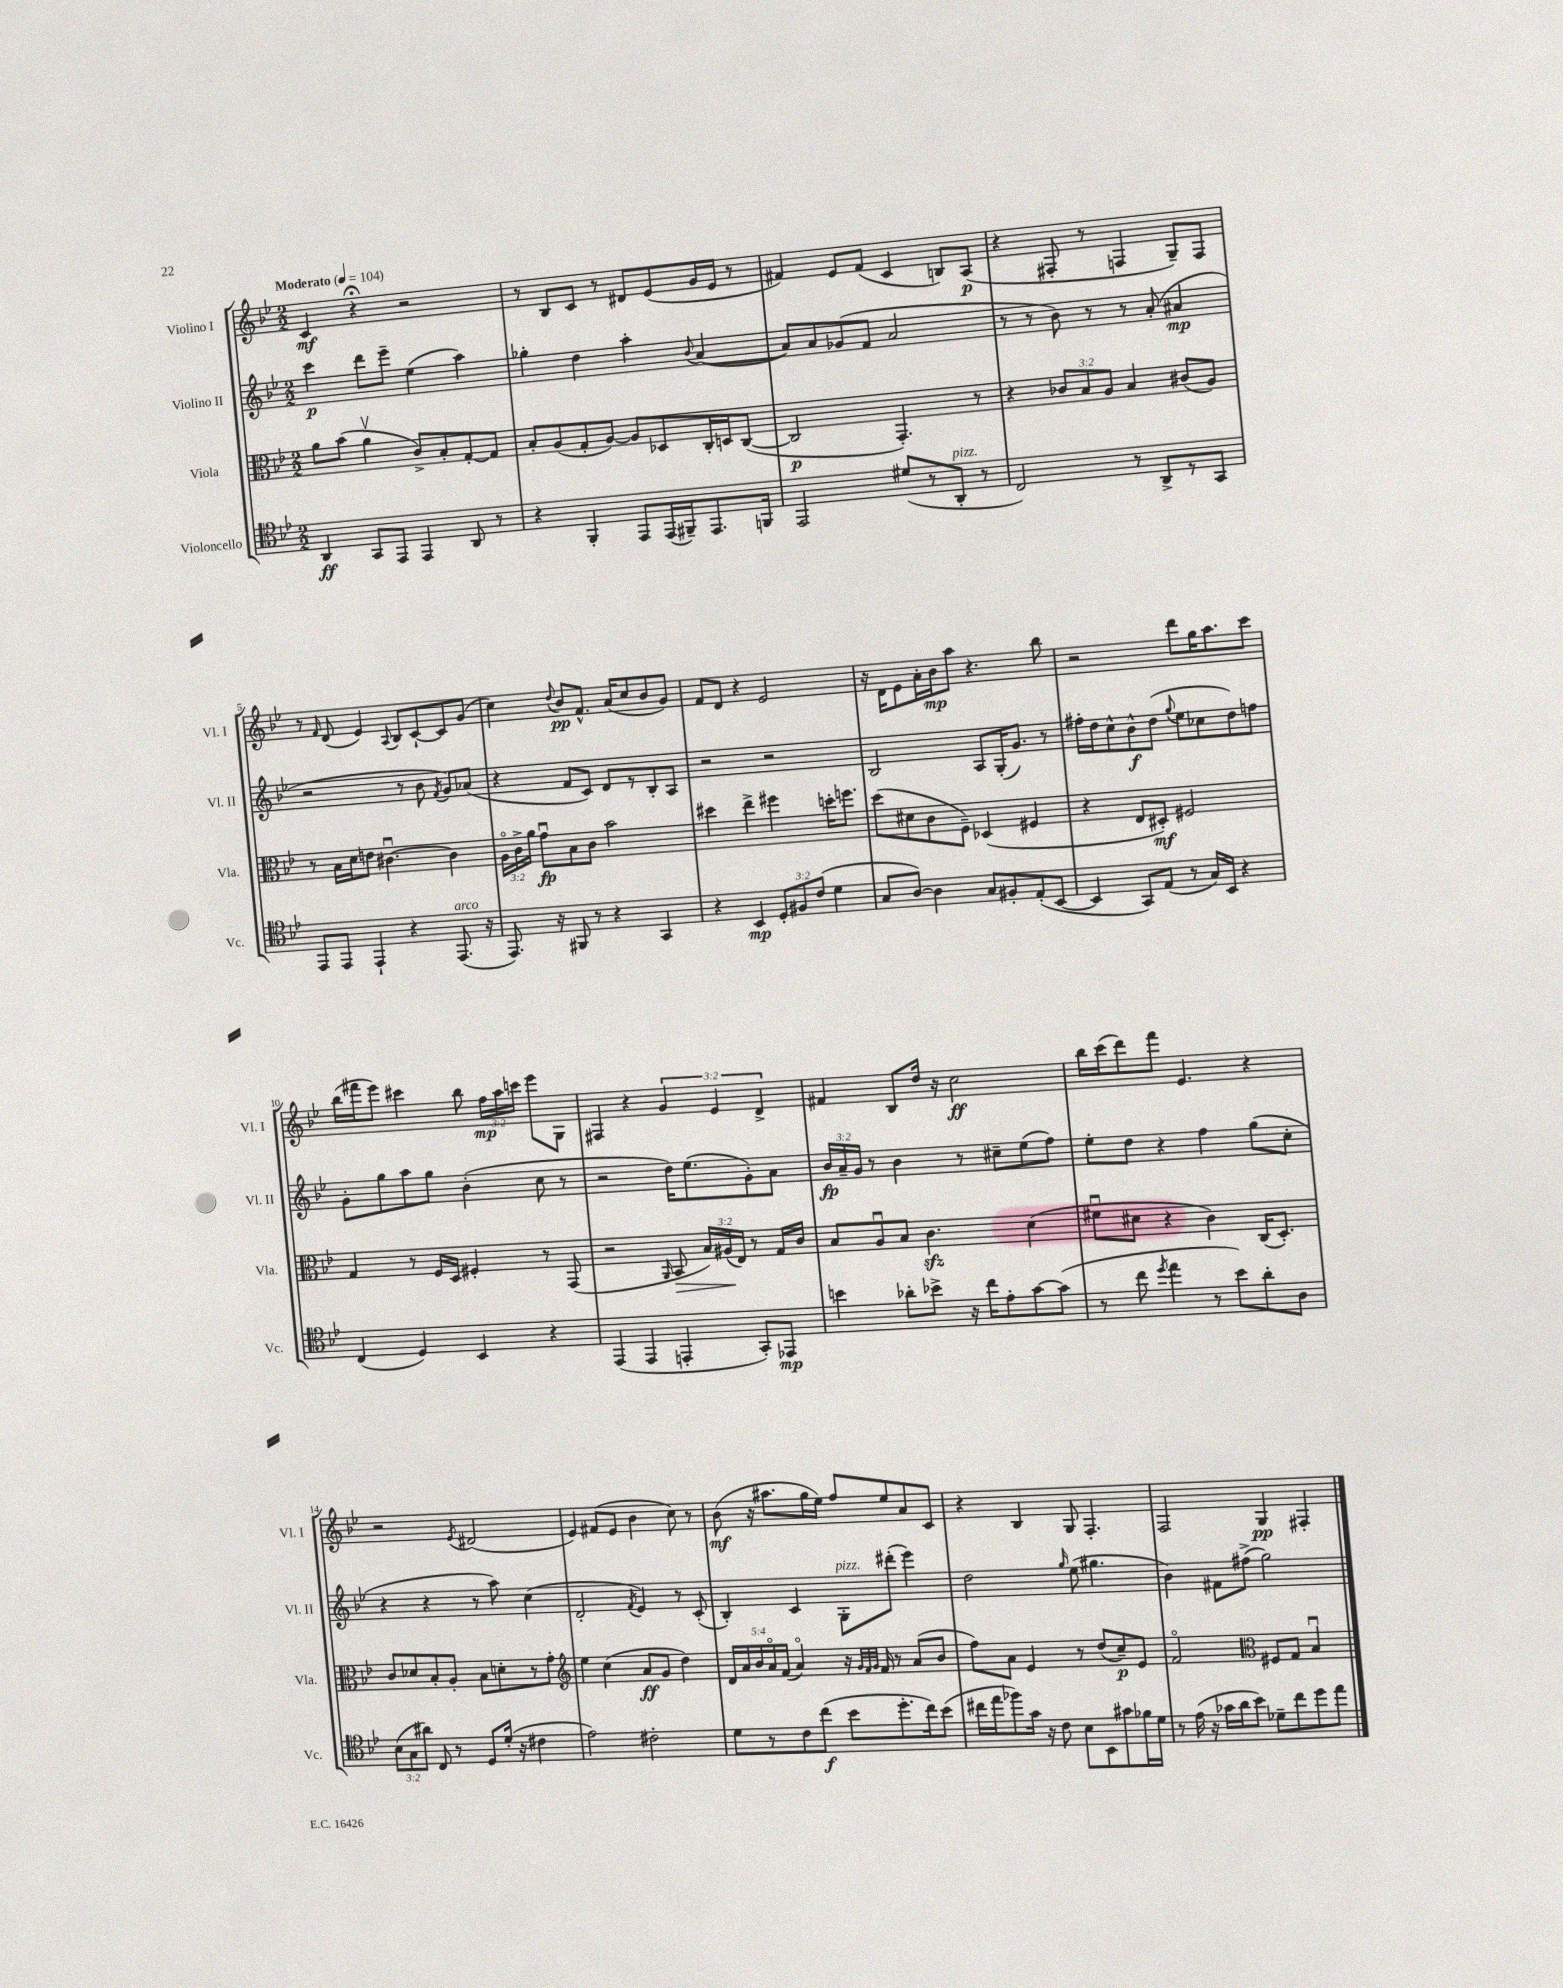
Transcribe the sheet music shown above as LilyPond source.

<<
\new StaffGroup <<
\new Staff = "s0" \with { instrumentName = "Violino I" shortInstrumentName = "Vl. I" } {
    \clef treble \key bes \major \numericTimeSignature \time 2/2 \override Staff.TupletNumber.text = #tuplet-number::calc-fraction-text \tempo "Moderato" 4 = 104
    \autoBeamOff c'4\mf r4\fermata r2 |
    r8 bes8[ c'8] r8 dis'8[ ees'8( g'16 ees'16] r8 |
    fis'4) ees'8[ fis'8]( c'4 b8[) a8]\p( |
    r4 fis8-. r8 f4 g8[--) f8] |
    r8 \grace { f'16 } d'8( ees'4) \appoggiatura { a8 } bes8[ c'8~-! c'8 g'8]( |
    c''4) \appoggiatura { d''8 } bes'8[\pp f'8.]-^ a'16[( c''8 bes'8 g'8]) |
    f'8[ d'8] r4 ees'2 |
    r16 d'16[ ees'8 a'16-. bes'16\mp a''8] r4. bes''8 |
    r2 d'''8[ g''16 a''8. c'''8] |
    bes''16[( fis'''16 ees'''8]) cis'''4 bes''8 \tuplet 3/2 { f''16[\mp a''16 c'''16] } ees'''8[ g8] |
    fis4 r4 \tuplet 3/2 { g'4 ees'4 d'4-> } |
    fis'4 bes8[ d''16] r16 c''2\ff |
    bes''16[ c'''16( d'''8) f'''8] ees'4. r4 |
    r2 \acciaccatura { ees'8 } dis'2( |
    ees'4) fis'8[( ees'8] bes'4 c''8) r8 |
    bes'8\mf( r16 ais''8.[ g''16 ees''16]) f''8[ ees''8 a'8 c'8] |
    r4 bes4 g8 f4.-. |
    f2 g4\pp fis4-. \bar "|." |
}
\new Staff = "s1" \with { instrumentName = "Violino II" shortInstrumentName = "Vl. II" } {
    \clef treble \key bes \major \numericTimeSignature \time 2/2 \override Staff.TupletNumber.text = #tuplet-number::calc-fraction-text
    \autoBeamOff c'''4\p d'''8[ ees'''8]-- ees''4( a''4) |
    ges''4-. d''4 a''4-. \appoggiatura { bes'8 } a'4~( |
    a'8[) a'8 ges'8( f'8] a'2 |
    r8 r8 bes'8) r8 r8 a'8-.( ais'4\mp |
    r2 r8 bes'8 \acciaccatura { f'8 } g'8[) aes'8]( |
    r4 f'8[ c'8]) d'8[ r8 bes8-. a8] |
    r2 r2 |
    bes2 a8[ g16-.( g'8.]) r8 |
    fis''16[-. d''16 c''8-^ bes'8-^\f d''8]( \appoggiatura { g''8 } ees''8[ ces''8 d''8) f''8] |
    g'8[-. g''8 a''8 g''8] bes'4-.( c''8 r8 |
    r2 d''16[) ees''8.( g'8-.) a'8] |
    \tuplet 3/2 { bes'16[\fp a'16-- g'16] } r8 bes'4 r8 cis''8[-- ees''8( f''8]) |
    ees''8[-. d''8] r4 f''4 g''8[( c''8]-. |
    r4 r4 r8 a''8) c''4( |
    d'2-. \acciaccatura { f'8 } ees'4) r8 c'8-.( |
    bes4-.) c'4 g8[-.^\markup { \italic "pizz." } dis'''8]-.( ees'''4) |
    d''2 \grace { g''16 } ees''8( gis''4. |
    bes'4) fis'8[ fis''8]->( g''2) \bar "|." |
}
\new Staff = "s2" \with { instrumentName = "Viola" shortInstrumentName = "Vla." } {
    \clef alto \key bes \major \numericTimeSignature \time 2/2 \override Staff.TupletNumber.text = #tuplet-number::calc-fraction-text
    \autoBeamOff a'8[ bes'8]( a'4\upbow c'8[->) bes8-. g8~-. g8] |
    bes8[-. a8( g8-. a8]~) a8[ des8 c16-. d16 c8]~( |
    c2\p g,4.-.) r8 |
    r4 \tuplet 3/2 { ces'8[ bes8 a8] } bes4 cis'8[( a8]) |
    r8 bes16[ d'16 e'8] cis'4.~\downbow cis'4 |
    \tuplet 3/2 { a16[\flageolet c'16-> a'16] } g'8[\downbow\fp bes8 c'8] bes'2 |
    dis''4 ees''4-> fis''4 d''16[-. f''8.] |
    d''8[( dis'8 c'8 f8]--) des4( fis4 |
    r4 ees8[ dis8]-.\mf) fis2 |
    g4 r8 f16[ d16] fis4-. r8 g,8( |
    r2 \grace { a,16 } bes,8\> \tuplet 3/2 { bes16[) ais16\!( ees16]) } r8 g16[ c'16] |
    bes8[ a8\downbow bes8] c'4.\sfz d'4( |
    fis'8[\downbow dis'8] r4 c'4) c16[( d8.]-.) |
    c'8[ des'8 bes8-. a8]-. bes8[ d'8-. r8 g'8]-. |
    \clef treble ees''4 c''4( a'8[\ff g'8] d''4) |
    \tuplet 5/4 { d'16[ a'16 bes'16 a'16\flageolet f'16]( } a'4\flageolet) r16 \grace { g'32[ f'32 g'32] } f'16 r8 a'8[( bes'8] |
    f''8[) a'8] ees'4 r8 d''8[( c''8--\p) ees'8] |
    f'2\flageolet \clef alto fis8[ g8] bes4\downbow \bar "|." |
}
\new Staff = "s3" \with { instrumentName = "Violoncello" shortInstrumentName = "Vc." } {
    \clef tenor \key bes \major \numericTimeSignature \time 2/2 \override Staff.TupletNumber.text = #tuplet-number::calc-fraction-text
    \autoBeamOff a,4\ff g,8[ ees,8] ees,4 a,8 r8 |
    r4 f,4-. ees,8[ ees,16( fis,16--) ees,8. f,16] |
    ees,2 dis'8[( r8 a,8]-.^\markup { \italic "pizz." } r8 |
    c2) r8 a,8[-> r8 g,8] |
    ees,8[ ees,8] ees,4-! r4 ees,8.^\markup { \italic "arco" }( r16 |
    ees,8.) r16 fis,8 r8 r4 g,4 |
    r4 bes,4\mp \tuplet 3/2 { d8[-. fis8 c'8]( } d'4 |
    g8[ a8]~) a4 g8[ fis8-. ees8-.( bes,8]~ |
    bes,4 g,8[) ees8]( r8 g16[) bes,16] r4 |
    c4( d4) bes,4 r4 |
    ees,4( ees,4 e,4-. g,8[-.) ees,8]\mp |
    b'4 aes'8[-. bes'8]-> r16 c''16[ ees'8-. g'8~ g'8]( |
    r8 c''8 \acciaccatura { d''8 } ees''4 r8 bes'8[) a'8-. a8] |
    \tuplet 3/2 { bes8[( g8 ais'8]) } c8 r8 d8[ d'16]-.( r16 cis'4 |
    ees'2) cis'2-. |
    d'8[ r8 c'8 c''8]\f( bes'8[ d''8.-. c''16) bes'8]( |
    cis''16[ ees''16 fes''8) g'16] r16 c'8 bes8[ bes,8 gis'8 fes'16 d'16] |
    r8 ees'16( r16 ges'16[ a'16 bes'8]) des'8[-- c''8 d''8 ees''8] \bar "|." |
}
>>
>>
